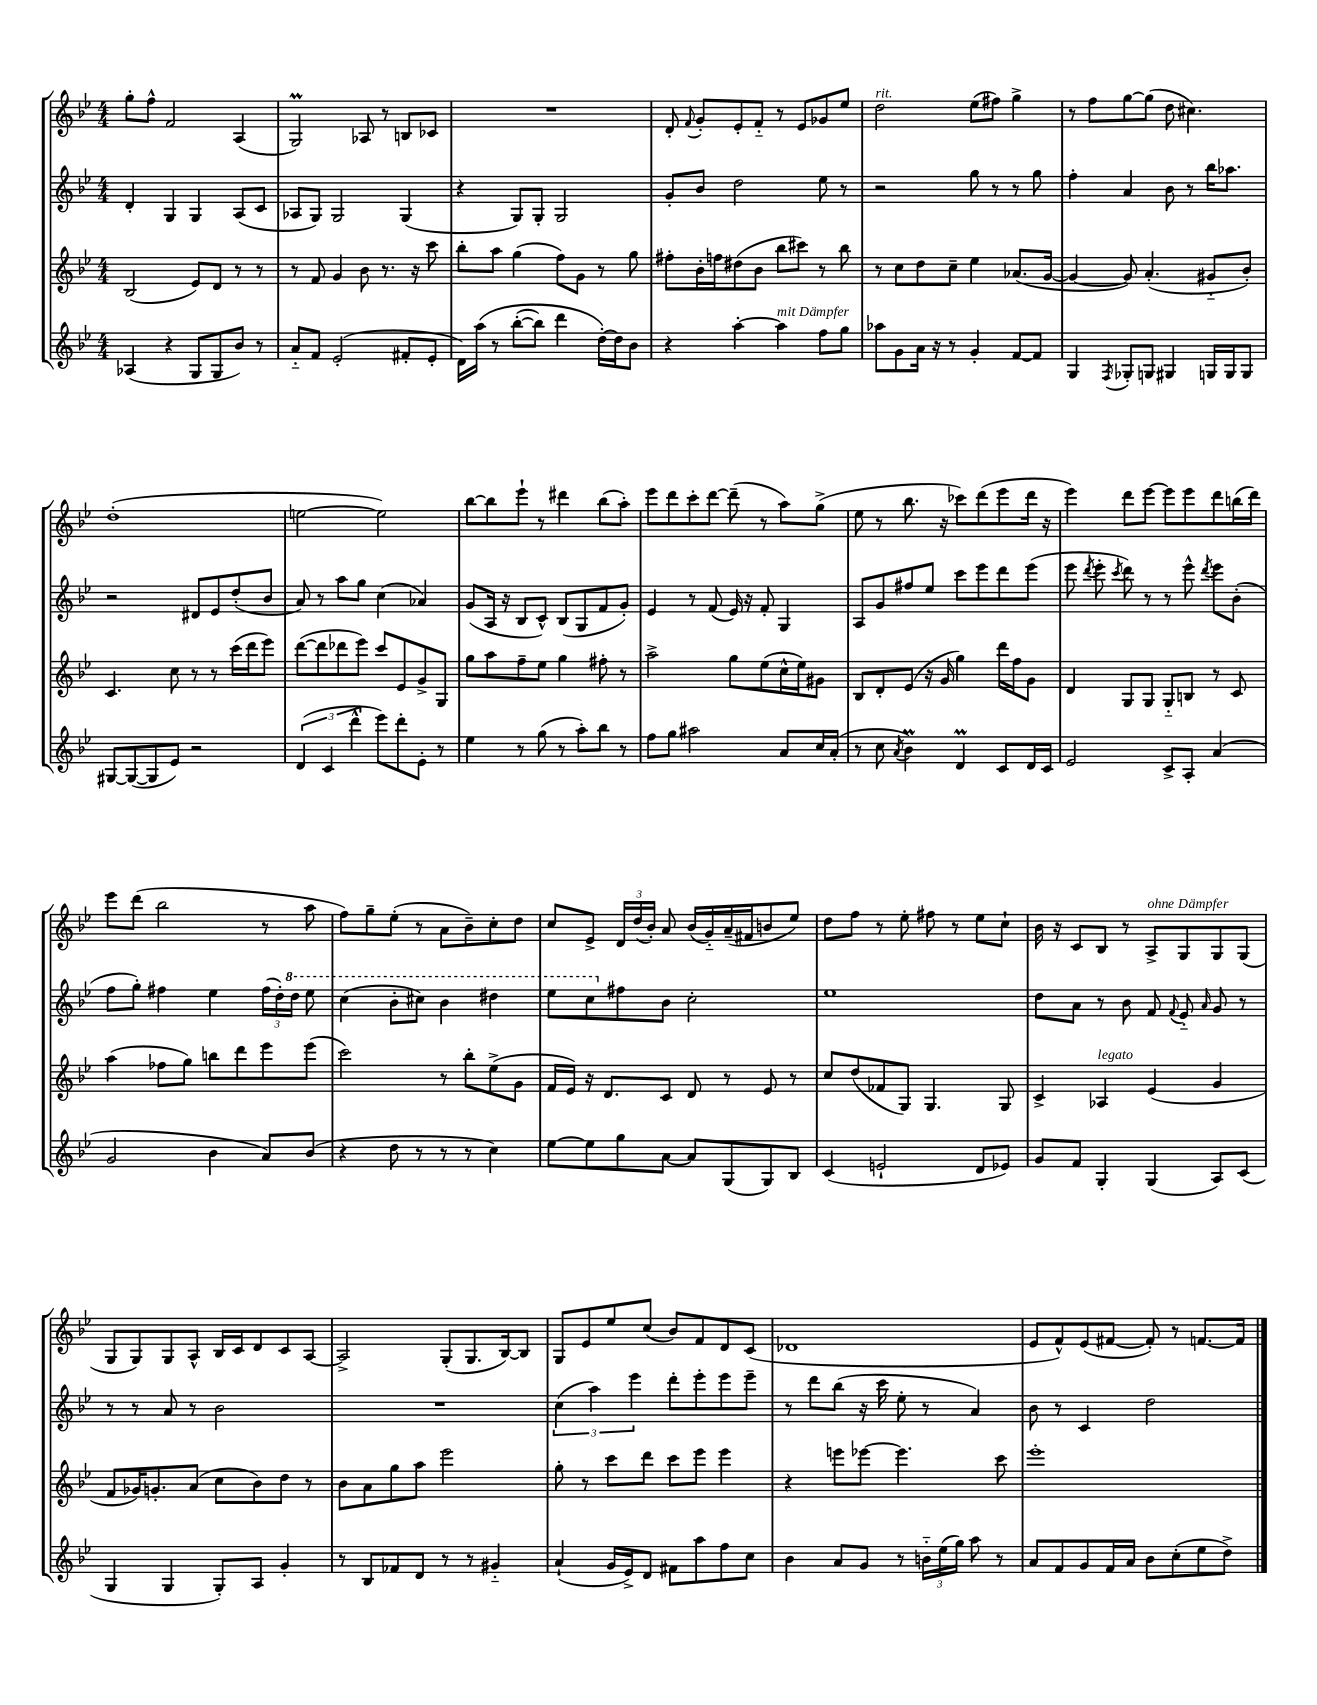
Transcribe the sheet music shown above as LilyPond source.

<<
\new StaffGroup <<
\new Staff = "s0" {
    \clef treble \key bes \major \numericTimeSignature \time 4/4
    \autoBeamOff g''8[-. f''8]-^ f'2 a4( |
    g2\prall) aes8 r8 b8[ ces'8] |
    R1 |
    d'8-. \appoggiatura { f'8 } g'8[-. ees'8-. f'8]-_ r8 ees'8[ ges'8 ees''8] |
    d''2^\markup { \italic "rit." } ees''8[( fis''8]) g''4-> |
    r8 f''8[ g''8~ g''8]( d''8 cis''4.) |
    d''1-.( |
    e''2~ e''2) |
    bes''8[~ bes''8 ees'''8]-! r8 dis'''4 bes''8[( a''8]-.) |
    ees'''8[ d'''8 c'''8-. d'''8]~ d'''8--( r8 a''8[) g''8]->( |
    ees''8 r8 bes''8. r16 ces'''8[) d'''8( ees'''8 d'''16] r16 |
    ees'''4) d'''8[ ees'''8]~ ees'''8[ ees'''8 d'''8 b''16( d'''16]) |
    ees'''8[ d'''8]( bes''2 r8 a''8 |
    f''8[) g''8-- ees''8]-.( r8 a'8[ bes'8--) c''8-. d''8] |
    c''8[ ees'8]-> \tuplet 3/2 { d'16[ d''16( bes'16]-.) } a'8 bes'16[( g'16-_) a'16--( fis'16 b'8 ees''8]) |
    d''8[ f''8] r8 ees''8-. fis''8 r8 ees''8[ c''8]-! |
    bes'16 r16 c'8[ bes8] r8 a8[->^\markup { \italic "ohne Dämpfer" } g8 g8 g8]( |
    g8[ g8) g8 a8]-^ bes16[ c'16 d'8 c'8 a8]~ |
    a2-> g8[-.( g8. bes16~) bes8] |
    g8[ ees'8 ees''8 c''8]( bes'8[) f'8 d'8 c'8]( |
    des'1 |
    ees'8[ f'8-^) ees'8( fis'8]~ fis'8-.) r8 f'8.[~ f'16] \bar "|." |
}
\new Staff = "s1" {
    \clef treble \key bes \major \numericTimeSignature \time 4/4
    \autoBeamOff d'4-. g4 g4 a8[( c'8] |
    aes8[ g8]) g2 g4( |
    r4 g8[) g8]-. g2 |
    g'8[-. bes'8] d''2 ees''8 r8 |
    r2 g''8 r8 r8 g''8 |
    f''4-. a'4 bes'8 r8 bes''16[ aes''8.] |
    r2 dis'8[ ees'8 d''8-.( bes'8] |
    a'8) r8 a''8[ g''8] c''4( aes'4) |
    g'8[( a16] r16 bes8[ c'8]-^) bes8[( g8 f'8 g'8]-.) |
    ees'4 r8 f'8( ees'16) r16 f'8-. g4 |
    a8[ g'8 fis''8 ees''8] c'''8[ ees'''8 d'''8 ees'''8]( |
    ees'''8 \acciaccatura { d'''8 } ees'''8-. \acciaccatura { c'''8 } d'''8) r8 r8 ees'''8-^ \acciaccatura { d'''8 } ees'''8[ bes'8]-.( |
    f''8[ g''8]-.) fis''4 ees''4 \tuplet 3/2 { fis''16[( d''16-.) \ottava #1 d'''16] } ees'''8 |
    c'''4( bes''8[-. cis'''8]) bes''4 dis'''4 |
    ees'''8[ c'''8 \ottava #0 fis''8 bes'8] c''2-. |
    ees''1 |
    d''8[ a'8] r8 bes'8 f'8 \appoggiatura { f'8 } ees'8-_ \grace { a'16 } g'8 r8 |
    r8 r8 a'8 r8 bes'2 |
    R1 |
    \tuplet 3/2 { c''4( a''4) ees'''4 } d'''8[-. ees'''8-. ees'''8 ees'''8]-- |
    r8 d'''8[ bes''8]( r16 c'''16 ees''8-. r8 a'4) |
    bes'8 r8 c'4 d''2 \bar "|." |
}
\new Staff = "s2" {
    \clef treble \key bes \major \numericTimeSignature \time 4/4
    \autoBeamOff bes2( ees'8[) d'8] r8 r8 |
    r8 f'8 g'4 bes'8 r8. r16 c'''8 |
    bes''8[-. a''8] g''4( f''8[) g'8] r8 g''8 |
    fis''8[-. bes'16-. f''16 dis''8( bes'8] bes''8[ cis'''8]) r8 bes''8 |
    r8 c''8[ d''8 c''8]-- ees''4 aes'8.[( g'16]~ |
    g'4~ g'8) a'4.-.( gis'8[-_ bes'8]-.) |
    c'4. c''8 r8 r8 c'''16[( d'''16 ees'''8]) |
    d'''8[~( d'''8 des'''8 ees'''8]) c'''8[ ees'8 g'8-> g8] |
    g''8[ a''8 f''8-- ees''8] g''4 fis''8-. r8 |
    a''2-> g''8[ ees''8( c''16-^ ees''16) gis'8] |
    bes8[ d'8-. ees'8]( r16 g'16 g''4) d'''16[ f''16 g'8] |
    d'4 g8[ g8] g8[-_ b8] r8 c'8 |
    a''4( fes''8[ g''8]) b''8[ d'''8 ees'''8 ees'''8]( |
    c'''2) r8 bes''8[-. ees''8->( g'8] |
    f'16[ ees'16]) r16 d'8.[ c'8] d'8 r8 ees'8 r8 |
    c''8[ d''8( fes'8 g8]) g4. g8 |
    c'4-> aes4^\markup { \italic "legato" } ees'4( g'4 |
    f'8[ ges'16) g'8.-. a'8]( c''8[ bes'8) d''8] r8 |
    bes'8[ a'8 g''8 a''8] ees'''2 |
    g''8-. r8 c'''8[ d'''8] c'''8[ ees'''8] ees'''4 |
    r4 e'''8[ ees'''8]~ ees'''4. c'''8 |
    ees'''1-. \bar "|." |
}
\new Staff = "s3" {
    \clef treble \key bes \major \numericTimeSignature \time 4/4
    \autoBeamOff aes4( r4 g8[ g8 bes'8]) r8 |
    a'8[-_ f'8] ees'2-.( fis'8[-. ees'8]-. |
    d'16[) a''16]\( r8 bes''8[~-.( bes''8]) d'''4 d''16[~-.\) d''16 bes'8] |
    r4 a''4~-. a''4^\markup { \italic "mit Dämpfer" } f''8[ g''8] |
    aes''8[ g'8 a'16] r16 r8 g'4-. f'8[~ f'8] |
    g4 \acciaccatura { f8 } ges8[-. g8] gis4 g16[ g16 g8] |
    gis8[~ gis8~( gis8 ees'8]) r2 |
    \tuplet 3/2 { d'4( c'4 d'''4-^ } ees'''8[) d'''8-. ees'8]-. r8 |
    ees''4 r8 g''8( r8 a''8[-.) bes''8] r8 |
    f''8[ g''8] ais''2 a'8[ c''16 a'16]-.( |
    r8 c''8 \acciaccatura { a'8 } bes'4\prall) d'4\prall c'8[ d'16 c'16] |
    ees'2 c'8[-> a8]-. a'4( |
    g'2 bes'4 a'8[) bes'8]( |
    r4 d''8 r8 r8 r8 c''4) |
    ees''8[~ ees''8 g''8 a'8]~ a'8[ g8( g8) bes8] |
    c'4( e'2-! d'8[ ees'8]) |
    g'8[ f'8] g4-. g4( a8[) c'8]( |
    g4 g4 g8[-.) a8] g'4-. |
    r8 bes8[ fes'8 d'8] r8 r8 gis'4-_ |
    a'4-!( g'16[ ees'16->) d'8] fis'8[ a''8 f''8 c''8] |
    bes'4 a'8[ g'8] r8 \tuplet 3/2 { b'16[-_ ees''16( g''16]) } a''8 r8 |
    a'8[ f'8 g'8 f'16 a'16] bes'8[ c''8-.( ees''8 d''8]->) \bar "|." |
}
>>
>>
\layout { \context { \Score \remove "Bar_number_engraver" } }
